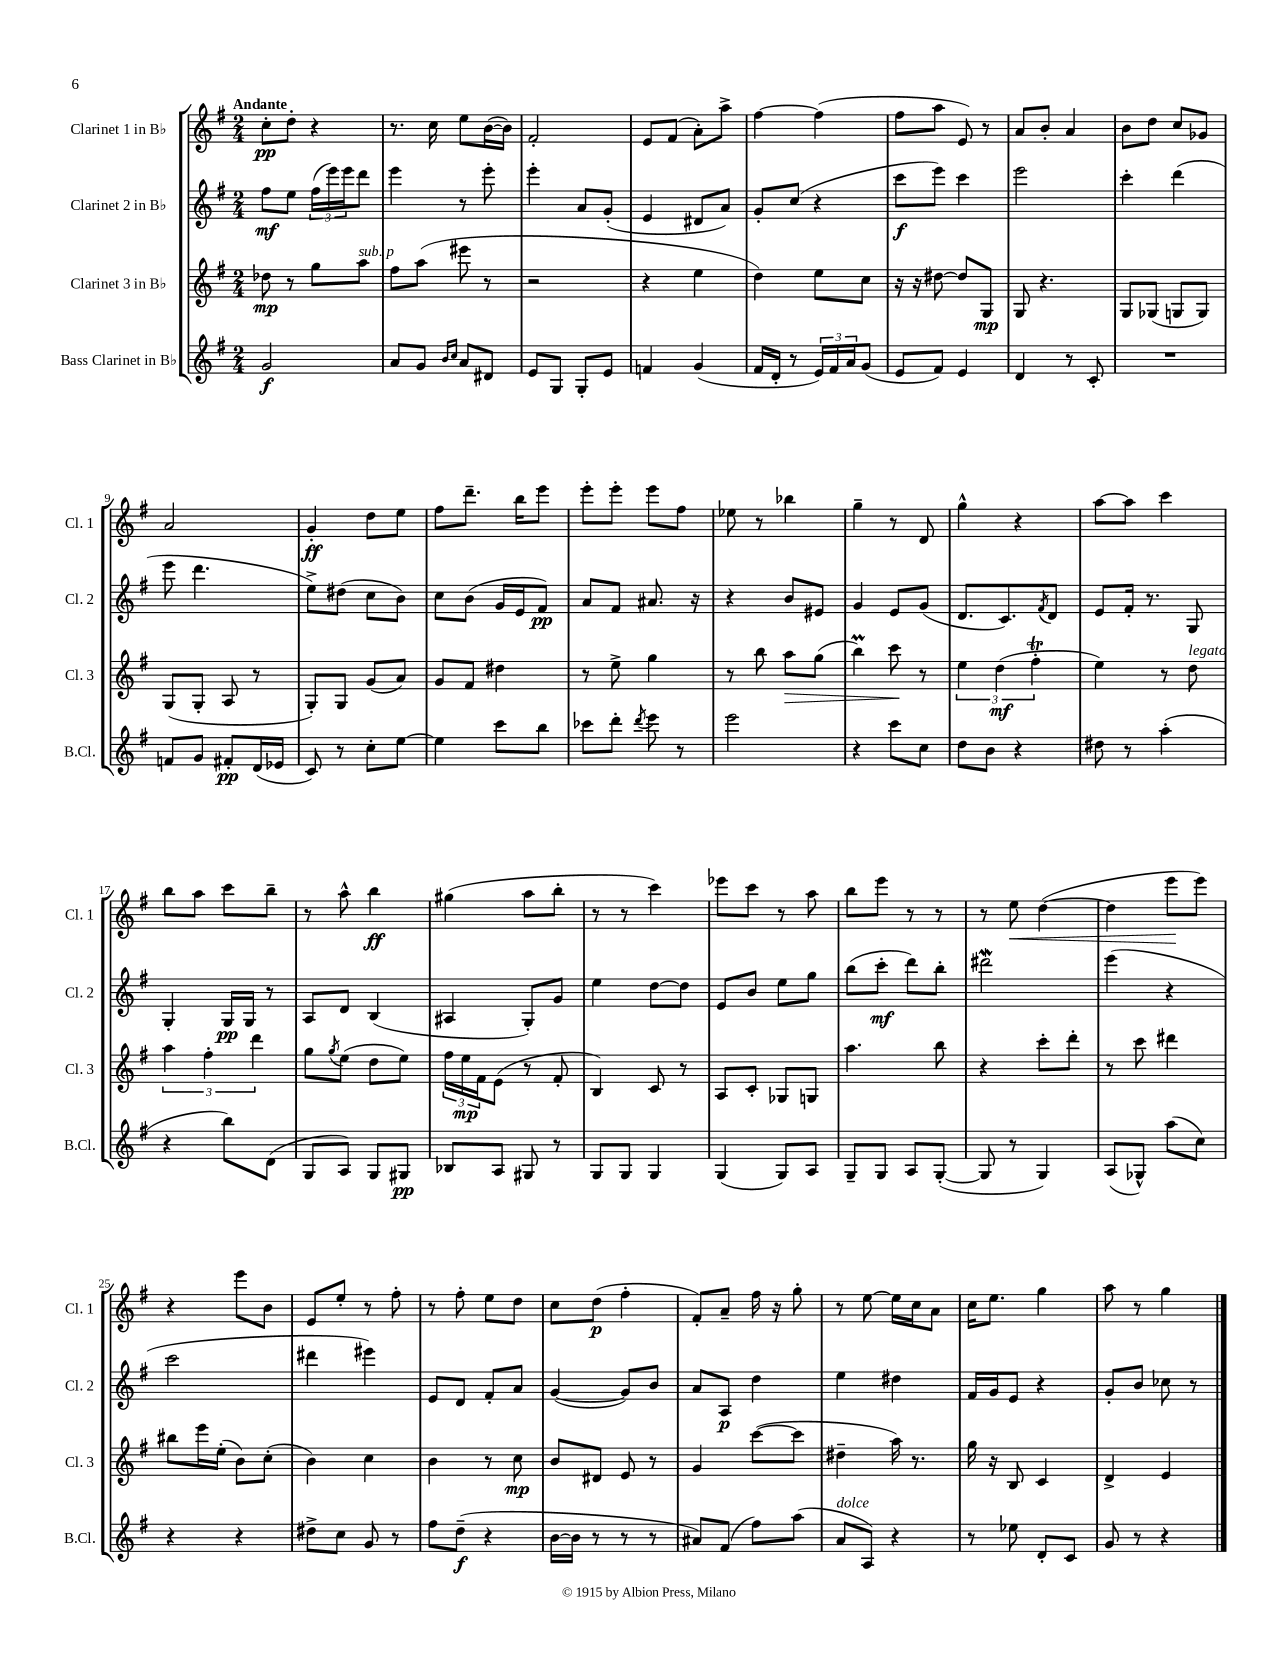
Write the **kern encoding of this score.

**kern	**kern	**kern	**kern
*staff4	*staff3	*staff2	*staff1
*clefG2	*clefG2	*clefG2	*clefG2
*k[f#]	*k[f#]	*k[f#]	*k[f#]
*M2/4	*M2/4	*M2/4	*M2/4
2g	8dd-	8ff#	8cc'
.	8r	8ee	8dd'
.	8gg	(24ff#	4r
.	.	24eee)	.
.	.	24eee	.
.	8aa	8ddd	.
=	=	=	=
8a	8ff#	4eee	8.r
8g	(8aa	.	.
.	.	.	16cc
16qqb	.	.	.
16qqcc	.	.	.
8a	8eee#	8r	8ee
8d#	8r	8eee'	([16b
.	.	.	16b])
=	=	=	=
8e	2r	4eee'	2f#'
8G	.	.	.
8G'	.	8a	.
8e	.	(8g'	.
=	=	=	=
4f	4r	4e	8e
.	.	.	(8f#
(4g	4ee	8d#	8a')
.	.	8a)	8aa^
=	=	=	=
16f#	4dd)	8g'	[4ff#
16d'	.	.	.
8r	.	(8cc	.
24e)	8ee	4r	(4ff#]
24f#	.	.	.
24a	.	.	.
(8g	8cc	.	.
=	=	=	=
8e	16r	8ccc	8ff#
.	16r	.	.
8f#)	[8dd#	8eee)	8aa
4e	8dd#]	4ccc	8e)
.	8G	.	8r
=	=	=	=
4d	8G	2eee	8a
.	4.r	.	8b'
8r	.	.	4a
8c'	.	.	.
=	=	=	=
2r	8G	4ccc'	8b
.	(8G-	.	8dd
.	8G	(4ddd	8cc
.	8G)	.	8g-
=	=	=	=
8f	(8G	8eee	2a
8g	8G'	4.ddd	.
8f#'	8A	.	.
(16d	8r	.	.
16e-	.	.	.
=	=	=	=
8c)	8G')	8ee^)	4g'
8r	8G	(8dd#	.
8cc'	(8g	8cc	8dd
[8ee	8a)	8b)	8ee
=	=	=	=
4ee]	8g	8cc	8ff#
.	8f#	(8b	8.ddd~
8ccc	4dd#	16g	.
.	.	16e	16bb
8bb	.	8f#)	8eee
=	=	=	=
8ccc-	8r	8a	8eee'
8ddd'	8ee^	8f#	8eee'
8qddd	.	.	.
8eee	4gg	8.a#	8eee
8r	.	.	8ff#
.	.	16r	.
=	=	=	=
2eee	8r	4r	8ee-
.	8bb	.	8r
.	8aa	8b	4bb-
.	(8gg	8e#	.
=	=	=	=
4r	4bb)	4g	4gg~
8ccc	8ccc	8e	8r
8cc	8r	(8g	8d
=	=	=	=
8dd	6ee	8.d	4gg^^
8b	.	.	.
.	(6dd	.	.
.	.	8.c)	.
4r	.	.	4r
.	6ff#'	.	.
.	.	8qf#	.
.	.	8d	.
=	=	=	=
8dd#	4ee)	8e	[8aa
8r	.	16f#'	8aa]
.	.	8.r	.
(4aa'	8r	.	4ccc
.	8dd	8G	.
=	=	=	=
4r	6aa	4G'	8bb
.	.	.	8aa
.	6ff#'	.	.
8bb)	.	16G	8ccc
.	.	16G	.
.	6ddd	.	.
(8d	.	8r	8bb~
=	=	=	=
8G	8gg	8A	8r
.	8qgg	.	.
8A)	(8ee	8d	8aa^^
8G	8dd	(4B	4bb
8G#	8ee)	.	.
=	=	=	=
8B-	24ff#	4A#	(4gg#
.	24ee	.	.
.	24f#	.	.
8A	(8e	.	.
8G#	8r	8G')	8aa
8r	8f#'	8g	8bb'
=	=	=	=
8G	4B)	4ee	8r
8G	.	.	8r
4G	8c	[8dd	4ccc)
.	8r	8dd]	.
=	=	=	=
(4G	8A	8e	8eee-
.	8c'	8b	8ccc
8G)	8G-	8ee	8r
8A	8G	8gg	8aa
=	=	=	=
8G~	4.aa	(8bb	8bb
8G	.	8ccc'	8eee
8A	.	8ddd)	8r
([8G'	8bb	8bb'	8r
=	=	=	=
8G]	4r	2ddd#	8r
8r	.	.	8ee
4G)	8ccc'	.	([4dd
.	8ddd'	.	.
=	=	=	=
(8A	8r	(4eee	4dd]
8G-^^)	8ccc	.	.
(8aa	4ddd#	4r	8eee
8cc)	.	.	8eee)
=	=	=	=
4r	8bb#	2ccc	4r
.	16eee	.	.
.	(16ee'	.	.
4r	8b)	.	8eee
.	(8cc'	.	8b
=	=	=	=
8dd#^	4b)	4ddd#	8e
8cc	.	.	8ee'
8g	4cc	4eee#)	8r
8r	.	.	8ff#'
=	=	=	=
8ff#	4b	8e	8r
(8dd~	.	8d	8ff#'
4r	8r	8f#'	8ee
.	8cc	8a	8dd
=	=	=	=
[16b	8b	([4g	8cc
16b]	.	.	.
8r	8d#	.	(8dd
8r	8e	8g])	4ff#'
8r	8r	8b	.
=	=	=	=
8a#)	4g	8a	8f#')
(8f#	.	8A	8a~
8ff#)	([8ccc	4dd	16ff#
.	.	.	16r
(8aa	8ccc]	.	8gg'
=	=	=	=
8a	4dd#~	4ee	8r
8A)	.	.	[8ee
4r	16aa)	4dd#	16ee]
.	8.r	.	16cc
.	.	.	8a
=	=	=	=
8r	16gg	16f#	16cc
.	16r	16g	8.ee
8ee-	8B	8e	.
8d'	4c	4r	4gg
8c	.	.	.
=	=	=	=
8g	4d^	8g'	8aa
8r	.	8b	8r
4r	4e	8cc-	4gg
.	.	8r	.
==	==	==	==
*-	*-	*-	*-
